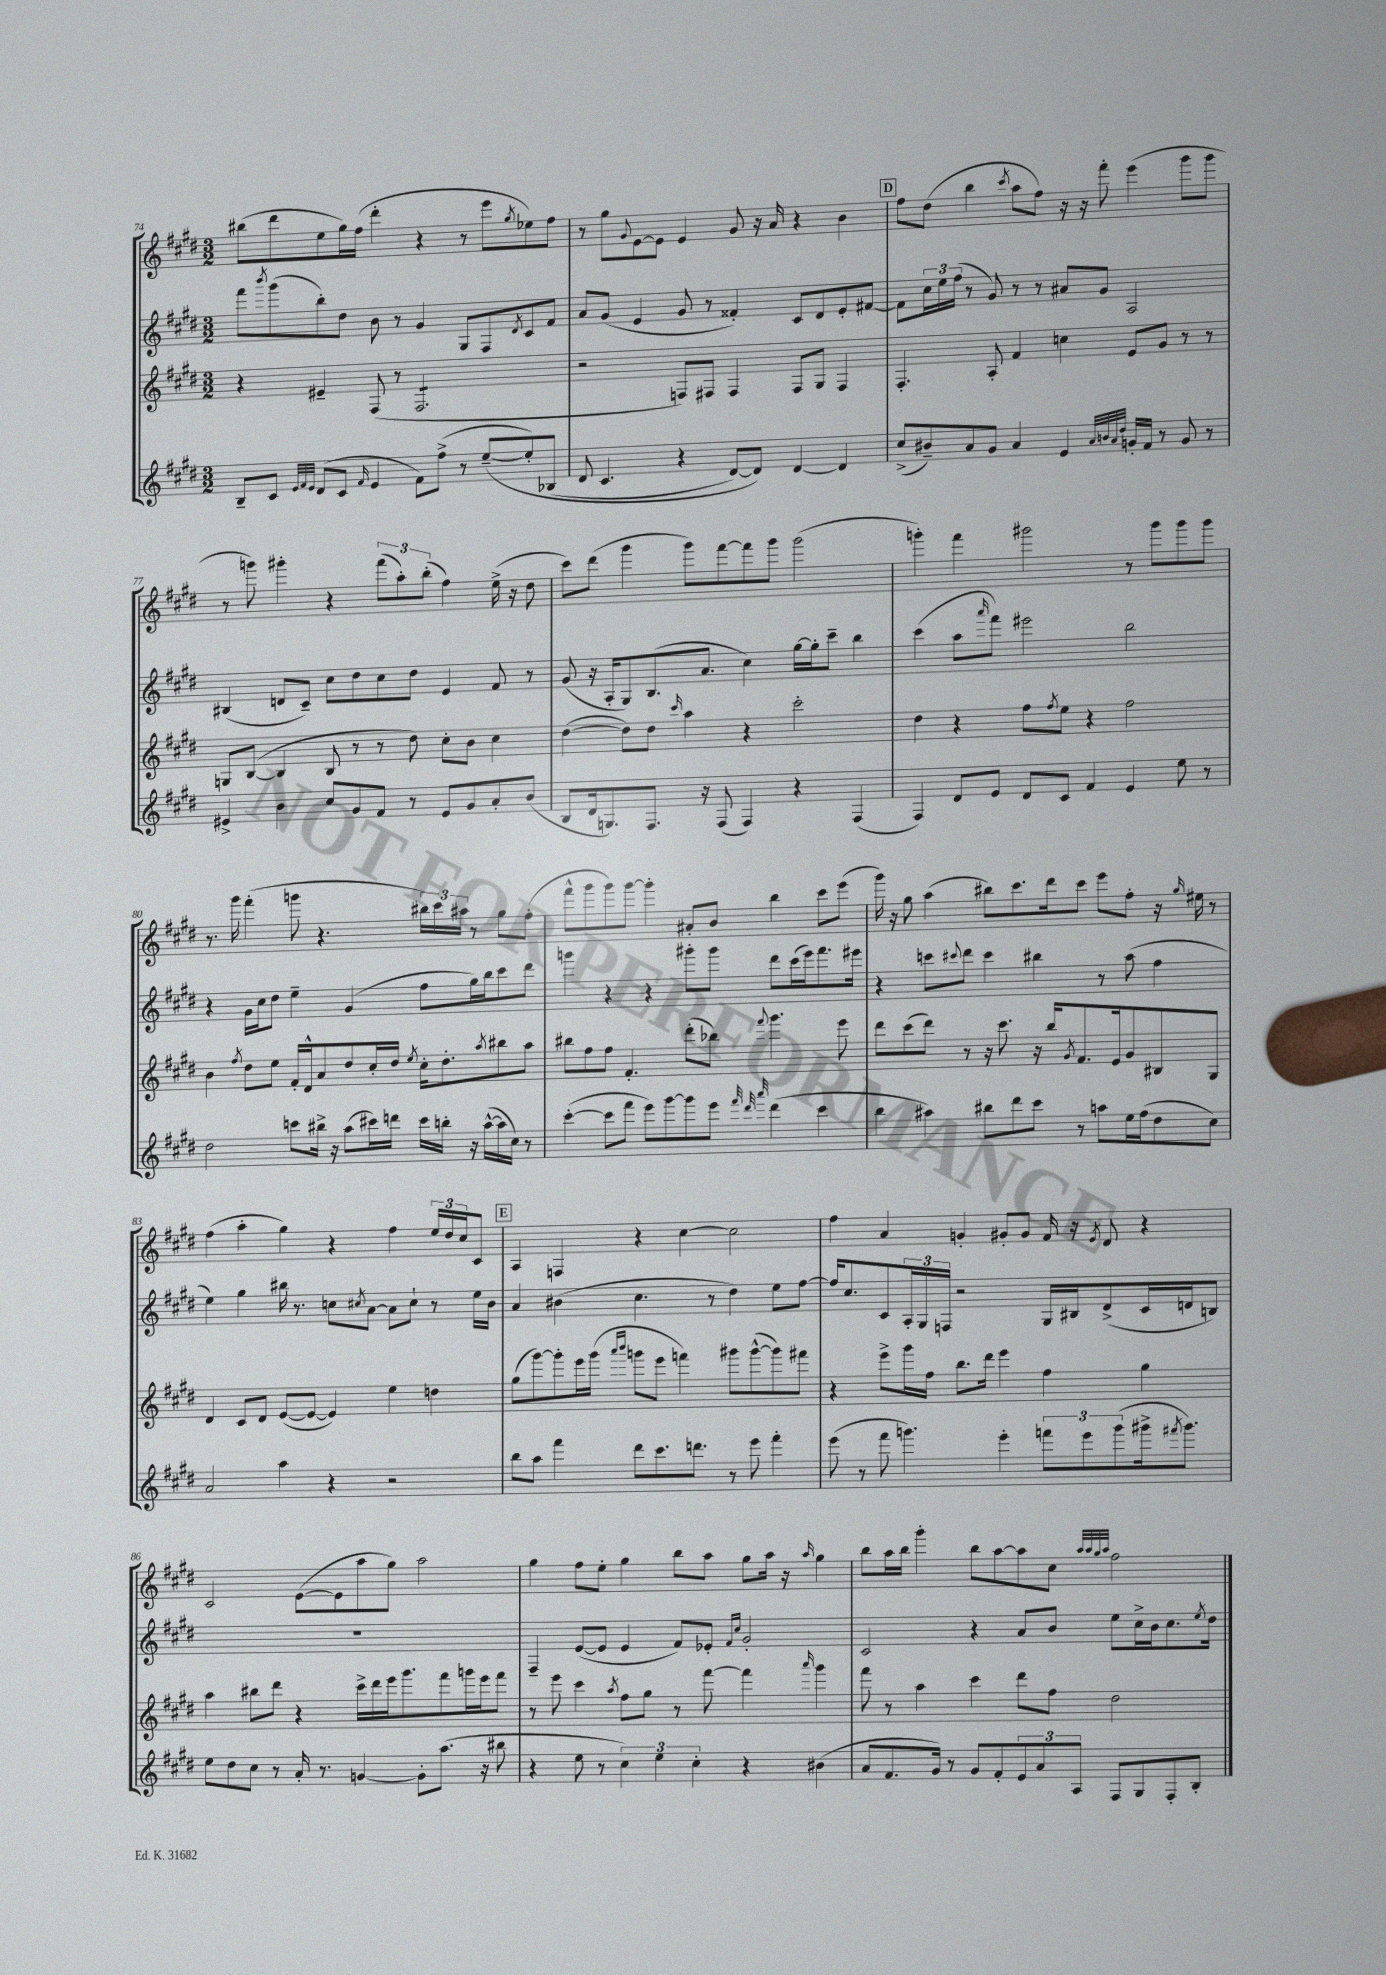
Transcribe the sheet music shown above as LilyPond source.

<<
\new StaffGroup <<
\new Staff = "s0" {
    \clef treble \key e \major \numericTimeSignature \time 3/2
    bis''8( dis'''8 e''8 gis''16) fis''16( dis'''4-. r4 r8 e'''8 \acciaccatura { gis''8 } ees''8) fis''8 |
    r8 gis''8 \appoggiatura { gis'8 } e'8~ e'8 e'4 gis'8 r16 a'16 r4 b'4 |
    \mark \markup { \box "D" } fis''8 dis''8( b''4 \acciaccatura { cis'''8 } a''8 fis''8) r16 r16 fis'''8-. e'''4( gis'''8 gis'''8 |
    r8 g'''8) gis'''4-. r4 \tuplet 3/2 { fis'''8( a''8-.) b''8-.( } fis''4) e''16->( r16 dis''8 |
    cis'''8) dis'''8( gis'''4 gis'''8) fis'''8~ fis'''8 gis'''8 gis'''2( |
    g'''4-.) fis'''4 gis'''2 r8 gis'''8 gis'''8 gis'''8 |
    r8. gis'''16 fis'''4-.( g'''8 r4. \tuplet 3/2 { bis''16) cis'''16 ais''16 } r8 gis''8 fis''8-.( |
    fis'''8-^ gis'''8 gis'''8) gis'''8~ gis'''4-. ais'8-. b'8 b''4 cis'''8 e'''8( |
    gis'''16) r16 gis''8 a''4( bis''8) cis'''8. dis'''16 cis'''8 e'''8 fis''8-. r16 \grace { gis''16 } eis''16 r8 |
    fis''4( a''4-. gis''4) r4 fis''4 \tuplet 3/2 { e''16 dis''16 cis''16 } cis'8 |
    \mark \markup { \box "E" } a4 f4 r4 cis''4~ cis''2 |
    fis''4 a'4 g'4-. gis'8-. gis'8 fis'16 r16 \acciaccatura { e'8 } dis'8 r4 |
    cis'2 e'8~( e'8 a''8 gis''8) a''2 |
    gis''4 fis''8 e''8-. gis''4 b''8 a''8 gis''8 a''16 r16 \grace { a''16 } gis''4 |
    b''8 a''16 b''16 gis'''4-. b''8 a''8~ a''8 cis''8 \grace { a''32 a''32 gis''32 a''32 } fis''2 \bar "|." |
}
\new Staff = "s1" {
    \clef treble \key e \major \numericTimeSignature \time 3/2
    fis'''8 \acciaccatura { b'''8 } gis'''8( b''8-.) dis''8 b'8 r8 gis'4 gis8 fis8 \acciaccatura { dis'8 } cis'8 fis'8 |
    a'8 gis'8( e'4 gis'8 r8 fisis'4-.) cis'8 dis'8 e'8-. fis'8~ |
    \mark \markup { \box "D" } fis'8 \tuplet 3/2 { cis''16 e''16 fis''16( } r8 gis'8) r8 r8 ais'8 gis'8 a2 |
    bis4( d'8 cis'8--) cis''8 dis''8 cis''8 dis''8 e'4 fis'8 r8 |
    gis'8( r16 a16-. gis8) b8.( a'8. cis''4) gis''16~ gis''16-. cis'''8-- b''4 |
    cis'''4( a''8 \grace { a'''16 } fis'''8) eis'''2 b''2 |
    r4 gis'16 cis''16 dis''8 e''4-- gis'4( fis''8 gis''16) b''16 cis'''8 dis'''8 |
    g'''4 r4 r4 gis'''8-. gis'''8 dis'''8 cis'''16( e'''16) fis'''8. eis'''16 |
    r4 c'''8 \appoggiatura { cis'''8 } dis'''8 cis'''4 bis''4 r8 a''8( fis''4 |
    e''4) gis''4 bis''16 r8. c''8 \acciaccatura { cis''8 } a'8~ a'8 cis''8-! r8 e''16 b'16 |
    \mark \markup { \box "E" } a'4 bis'4( cis''4. r8 dis''4) e''8 fis''8~ |
    fis''16 cis''8. cis'8 \tuplet 3/2 { a16-. gis16 f16 } r2 gis16 bis16 dis'8->( cis'16 d'16 b8) |
    R1. |
    fis4-- e'8~( e'8 e'4 fis'8) ees'8-. \grace { fis'16 cis''16 } gis'2-. |
    cis'2 r4 a'8 b'8 e''8 cis''16-> b'16 cis''8. \acciaccatura { e''8 } dis''16 \bar "|." |
}
\new Staff = "s2" {
    \clef treble \key e \major \numericTimeSignature \time 3/2
    r4 eis'4-- fis8( r8 fis2.:8 |
    r2 f8) fis8 fis4 fis8 gis8 fis4 |
    \mark \markup { \box "D" } fis4.-. a8-. fis'4 c''4 e'8 gis'8 r8 r8 |
    g8 b8~( b4 b8 r8 r8 dis''8) cis''8-. b'8 cis''4 |
    dis''4~( dis''8) dis''8 \grace { cis'''16 } a''4 r4 cis'''2-. |
    dis''4 r4 fis''8 \acciaccatura { fis''8 } e''8 r4 fis''2 |
    b'4 \acciaccatura { fis''8 } dis''8 e''8 fis'16-. dis'16-^ a'8 dis''8 cis''16-. dis''16 \acciaccatura { e''8 } cis''16-. dis''8.-. \acciaccatura { a''8 } bis''8 a''8 |
    bis''8 fis''8 fis''8 fis'4.-. dis'''8-.( bes''8) \appoggiatura { fis'''8 } gis'''4. e'''8 |
    dis'''8 cis'''8( dis'''8) r8 r16 cis'''8. r16 b''16 \acciaccatura { gis'8 } fis'8. e'16 gis'8 bis8 gis8 |
    dis'4 cis'8 dis'8 e'8~( e'8~ e'4) e''4 d''4 |
    \mark \markup { \box "E" } gis''8( gis'''8~) gis'''8-. e'''16 gis'''16( \grace { a'''16 b'''16 } g'''8 e'''8 f'''4) gis'''8 gis'''8~-^( gis'''8) fis'''8 |
    r4 e'''8-> gis'''16 fis''16 b''8. dis'''16 e'''4 fis''4 gis''4 |
    a''4 bis''8 dis'''8 r4 cis'''16-> dis'''16 e'''16 gis'''8. fis'''8 g'''16 e'''16 fis'''8 |
    r8 e'''8 cis'''4 \acciaccatura { a''8 } fis''8 gis''8 r8 fis'''8~ fis'''4 \grace { a'''16 } gis'''4 |
    fis'''8 r8 a''4 cis'''4 dis'''8 fis''8 dis''2 \bar "|." |
}
\new Staff = "s3" {
    \clef treble \key e \major \numericTimeSignature \time 3/2
    b8-- cis'8 \grace { e'32 fis'32 e'32 } dis'8( cis'8 \grace { fis'16 } e'4 fis'8) fis''8->( r8 e''8~--\( e''8-.) bes8( |
    dis'8 cis'4. r4 dis'8~) dis'8\) dis'4~ dis'4 |
    \mark \markup { \box "D" } cis''8->( bis'8--) a'8 gis'8 a'4 e'4 \grace { a'32 b'32 a'32 dis''32 } g'16-. fis'16 r8 g'8 r8 |
    eis'4-> b'4 cis''8 gis'8 fis'8 r8 eis'8 gis'8 a'8-. b'8( |
    b8 dis'16 g8.) fis8. r16 fis8( fis4) r4 fis4( |
    fis4) dis'8 e'8 dis'8 cis'8 fis'4 e'4 e''8 r8 |
    dis''2 c'''8 bis''16-> r16 a''8( cis'''16) d'''16 cis'''16 b''16-. r16 a''16~-^( a''16 cis''16) r8 |
    cis'''4~-.( cis'''8 fis'''8 e'''8) gis'''8~ gis'''8 e'''8 \grace { fis'''32 dis'''32 a'''32 } dis'''4( cis'''4 |
    b''4 ais''4) bis''8 dis'''8 cis'''8 r8 a''8 e''16 fis''16( dis''8 cis''8) |
    a'2 a''4 r4 r2 |
    \mark \markup { \box "E" } b''8 a''8 fis'''4 dis'''8 cis'''8. d'''8. r8 e'''8 fis'''4-. |
    e'''8( r8 fis'''8 g'''4.) e'''4-. \tuplet 3/2 { f'''8 e'''8 g'''8( } gis'''16-> \acciaccatura { fis'''8 } gis'''8.) |
    e''8 dis''8 cis''8 r8 a'16-. r8. g'4~ g'8-. a''8.( r16 bis''8 |
    r4 e''8 r8 \tuplet 3/2 { cis''4) e''4 cis''4-. } r4 bis'4( |
    a'8 fis'8. gis'16) r8 gis'8 fis'8-. \tuplet 3/2 { e'8 a'8 a8 } fis8 gis8 fis8-. b8-. \bar "|." |
}
>>
>>
\layout { \context { \Score currentBarNumber = #74 } }
